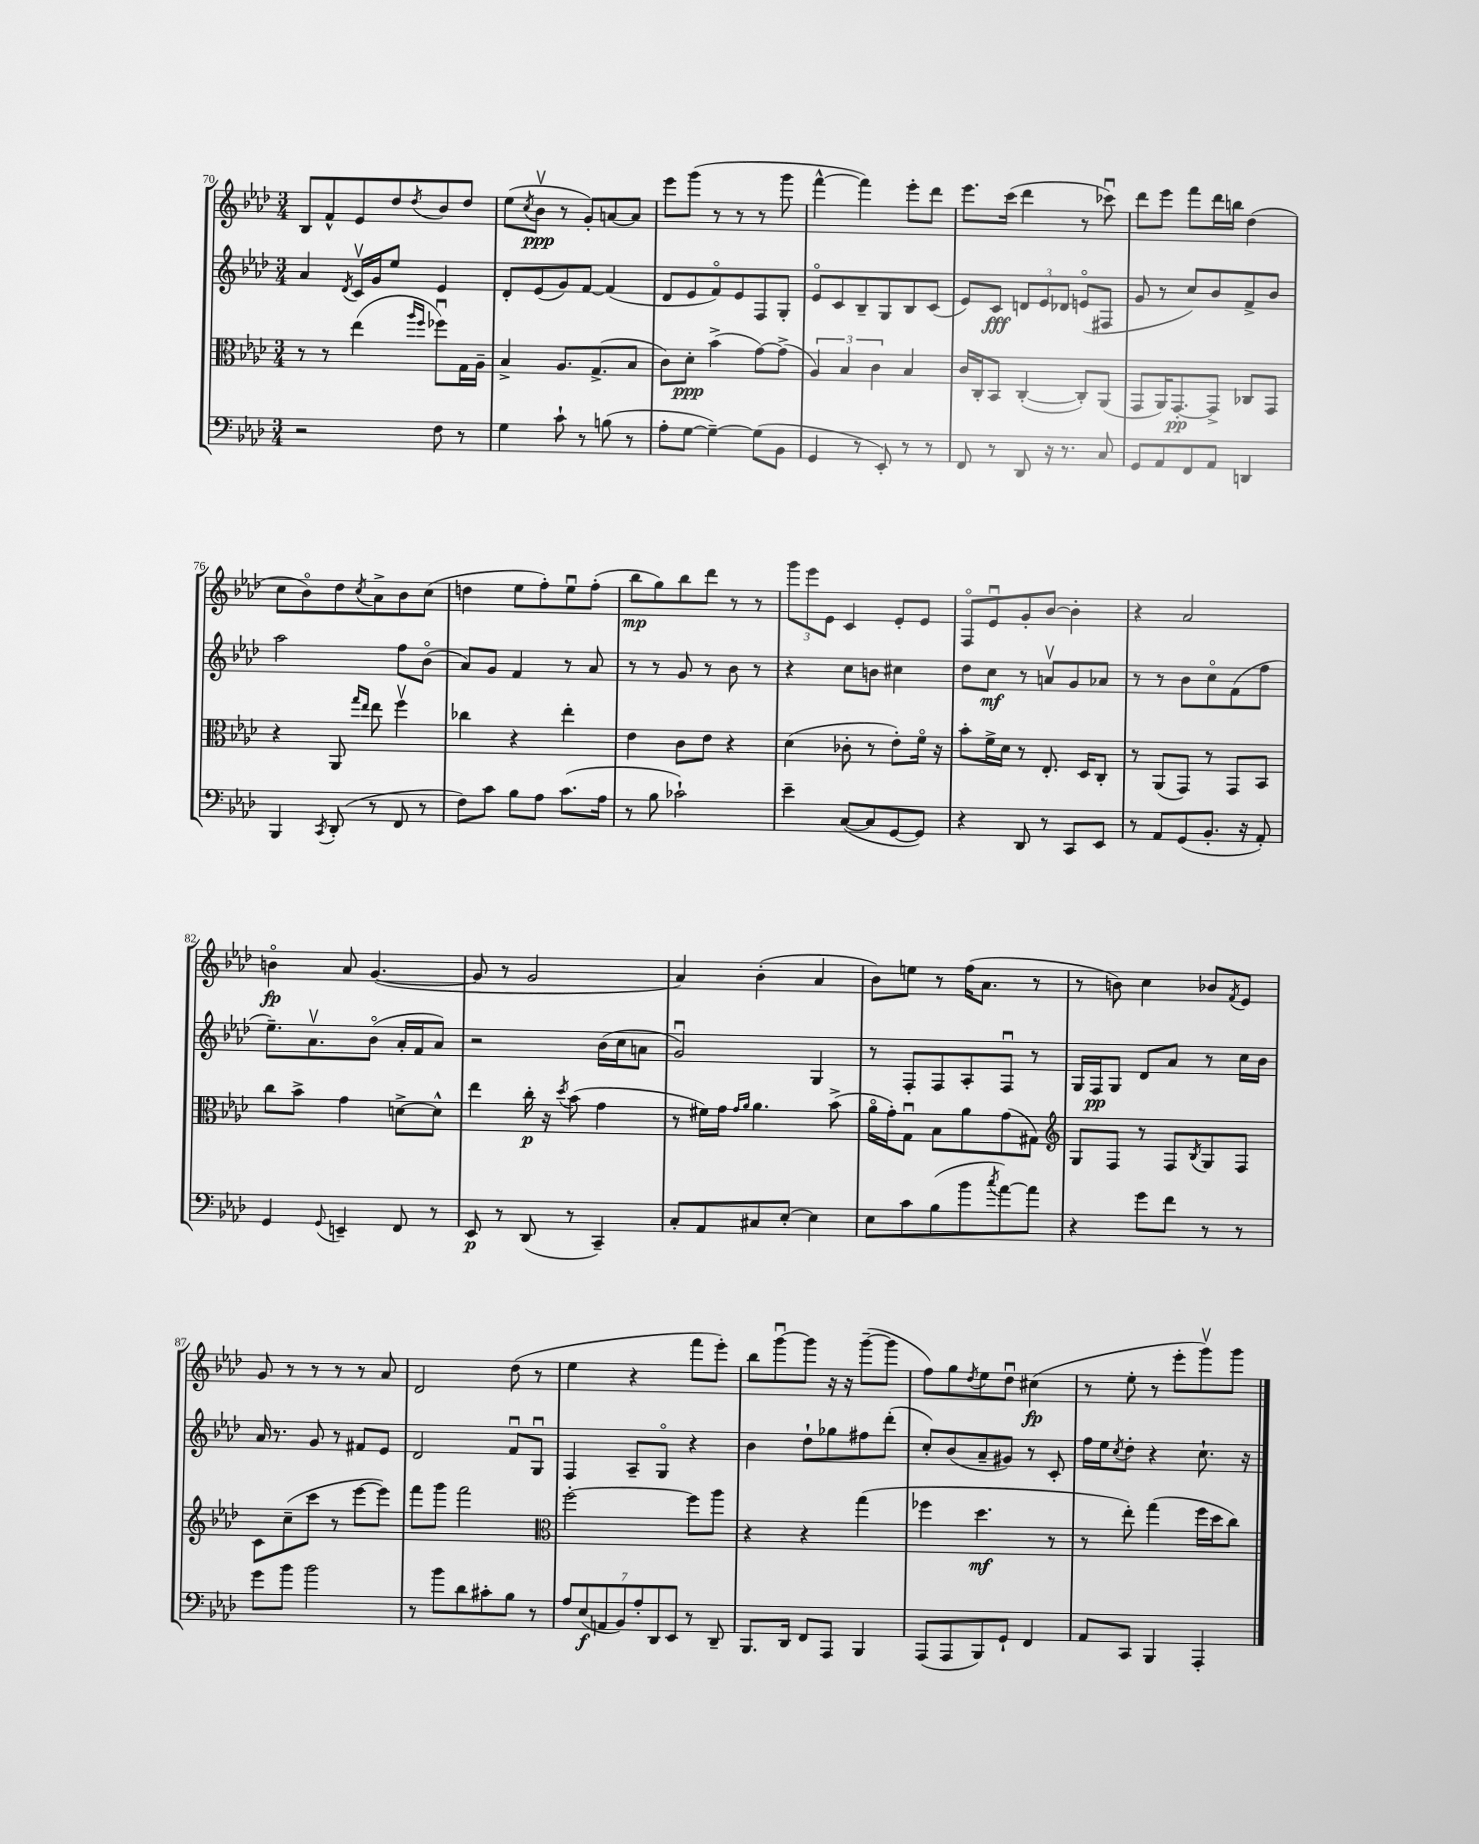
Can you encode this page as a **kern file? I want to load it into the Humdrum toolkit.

**kern	**kern	**kern	**kern
*staff4	*staff3	*staff2	*staff1
*clefF4	*clefC3	*clefG2	*clefG2
*k[b-e-a-d-]	*k[b-e-a-d-]	*k[b-e-a-d-]	*k[b-e-a-d-]
*M3/4	*M3/4	*M3/4	*M3/4
2r	8r	4a-	8B-
.	8r	.	8f^^
.	.	8qd-	.
.	(4ee-	16cv	8e-
.	.	16g	.
.	.	8ee-	8dd-
.	16qqaa-	.	.
.	16qqff	.	8qdd-
8F	8ff-u)	4e-	8b-
8r	16G	.	8dd-
.	16A-~	.	.
=	=	=	=
4G	4B-^	8d-'	(8ee-
.	.	.	8qcc
.	.	(8e-	8b-v
8c`	8.A-	8g)	8r
8r	.	[8f	8g')
.	(8.G^	.	.
(8B	.	(4f]	[8a
8r	8B-	.	8a]
=	=	=	=
8A-'	8c)	8d-	8eee-
[8G	8d-'	8e-	(8ggg
4G~_)	(4b-^	8fo)	8r
.	.	8e-	8r
(8G]	[8g)	8F	8r
8BB-	(8g^]	8G'	8ggg
=	=	=	=
4GG	6A-)	8e-o	[4fff^^
.	.	8c	.
.	6B-	.	.
8r	.	8B-~	4fff])
.	6c	.	.
8EE-')	.	8G	.
8r	4B-	8B-	8eee-'
8r	.	(8c	8ddd-
=	=	=	=
8FF	16c	8e-)	8.eee-
.	16C'	.	.
8r	8BB-	8c	.
.	.	.	(16ccc
8DD-	([4C'	12d	4ddd-
.	.	12e-	.
16r	.	.	.
.	.	12d-	.
8.r	.	.	.
.	8C'])	(8eo	8r
8C	(8AA-	8F#	8ccc-u)
=	=	=	=
8GG	8GG	8g	8ddd-
8AA-	16AA-)	8r	8eee-
.	[8.GG'	.	.
8FF	.	8cc)	8fff
8AA-	8GG^]	8b-	16ddd-
.	.	.	16bb
4DD	8C-	8f^	(4dd-
.	8GG	8b-	.
=	=	=	=
4BBB-	4r	2aa-	8cc
.	.	.	8b-o)
8qCC	.	.	.
(8DD-'	8AA-	.	8dd-
.	16qqgg	.	.
.	16qqee-	.	8qcc
8r	8ee-	.	8a-^
8FF	4ffv	8ff	8b-
8r	.	(8b-o	(8cc
=	=	=	=
8F)	4cc-	8a-)	4dd
8c	.	8g	.
8B-	4r	4f	8ee-
8A-	.	.	8ff')
(8.c	4ee-'	8r	8ee-u
.	.	8a-	(8ff'
16A-	.	.	.
=	=	=	=
8r	4e-	8r	8bb-
8B-	.	8r	8gg)
2c-`)	8c	8g	8bb-
.	8e-	8r	8ddd-
.	4r	8b-	8r
.	.	8r	8r
=	=	=	=
4e-~	(4d-	4r	12ggg
.	.	.	12eee-
.	.	.	12e-
([8C	8c-'	8cc	4c
8C]	8r	8b	.
[8GG	8e-')	4cc#	8e-'
8GG])	16fo	.	8e-
.	16r	.	.
=	=	=	=
4r	8b-'	8dd-	8Fo
.	16f^	8cc	8e-u
.	16d-	.	.
8DD-	8r	8r	8g'
8r	8.E-'	8av	[8b-
8CC	.	8g	4b-']
.	16D-	.	.
8EE-	8C'	8a-	.
=	=	=	=
8r	8r	8r	4r
8AA-	(8AA-	8r	.
(8GG	8GG)	8b-	2a-
8.BB-'	8r	8cco	.
.	8GG	(8f	.
16r	.	.	.
8AA-')	8BB-	8ff	.
=	=	=	=
4GG	8cc	8.ee-~)	4bo
.	8b-^	.	.
.	.	8.a-v	.
8qqGG	.	.	.
4EE~	4g	.	8a-
.	.	(8b-o	([4.g
8FF	[8d^	16a-'	.
.	.	16f	.
8r	8d^^]	8a-)	.
=	=	=	=
8EE-	4ee-	2r	8g]
8r	.	.	8r
(8DD-	16cc'	.	2g
.	16r	.	.
.	8qdd-	.	.
8r	(8b-	.	.
4CC~)	4g	(16b-	.
.	.	16cc	.
.	.	8a	.
=	=	=	=
8C'	8r	2gu)	4a-)
8AA-	16f#)	.	.
.	16g	.	.
.	16qqg	.	.
.	16qqa-	.	.
8C#	4.a-	.	(4b-'
[8E-'	.	.	.
4E-]	.	4G	4a-
.	(8b-^	.	.
=	=	=	=
8E-	16a-o	8r	8b-)
.	16g')	.	.
8c	8Gu	8F'	8ee
(8B-	8B-	8F	8r
8b-	8a-	8A-'	(16ff
.	.	.	8.a-
8qcc	.	.	.
[8a-)	(8g	8Fu	.
8a-]	8G#)	8r	8r
=	=	=	=
*	*clefG2	*	*
4r	8G	16G	8r
.	.	16F	.
.	8F	8G	8b)
8g	8r	8d-	4cc
8f	8F	8a-	.
.	8qB-	.	.
8r	8G	8r	8b-
.	.	.	8qf
8r	8F	16cc	8e-
.	.	16b-	.
=	=	=	=
8g	8c	16a-	8g
.	.	8.r	.
8b-	(8cc~	.	8r
2b-	8ccc	8g	8r
.	8r	8r	8r
.	[8eee-	8f#	8r
.	8eee-])	8e-	8a-
=	=	=	=
8r	8fff	2d-	2d-
8b-	8ggg	.	.
8d-	2fff	.	.
8c#'	.	.	.
8B-	.	8fu	(8dd-
8r	.	8Gu	8r
=	=	=	=
*	*clefC3	*	*
14A-	[2ff'	4F	4ee-
(14E-	.	.	.
14AA	.	.	.
14BB-)	.	.	.
.	.	8A-~	4r
14A-'	.	.	.
14DD-	.	.	.
.	.	8Go	.
14EE-	.	.	.
8r	8ff]	4r	8fff
8DD-~	8aa-	.	8eee-')
=	=	=	=
8.BBB-	4r	4b-	8bb-
.	.	.	[8gggu
16DD-	.	.	.
8FF	4r	8dd-`	8ggg]
8AAA-	.	8gg-	16r
.	.	.	16r
4BBB-	(4gg	8ff#	([8ggg~
.	.	(8ddd-'	8ggg]
=	=	=	=
(8AAA-	4ff-	8cc')	8ff)
8AAA-	.	(8b-	8gg
.	.	.	8qdd-
8BBB-)	4.dd-	8a-~	8ee-
8GG`	.	8g#)	8dd-u
4FF	.	8r	(4cc#
.	8r	8c'	.
=	=	=	=
8AA-	8r	16ff	8r
.	.	16ee-	.
.	.	8qcc	.
8CC	8ee-')	8dd-'	8ee-'
4BBB-	(4gg	4r	8r
.	.	.	8eee-'
4AAA-'	16ff	8.cc`	8gggv)
.	16dd-	.	.
.	8cc)	.	8ggg
.	.	16r	.
==	==	==	==
*-	*-	*-	*-
